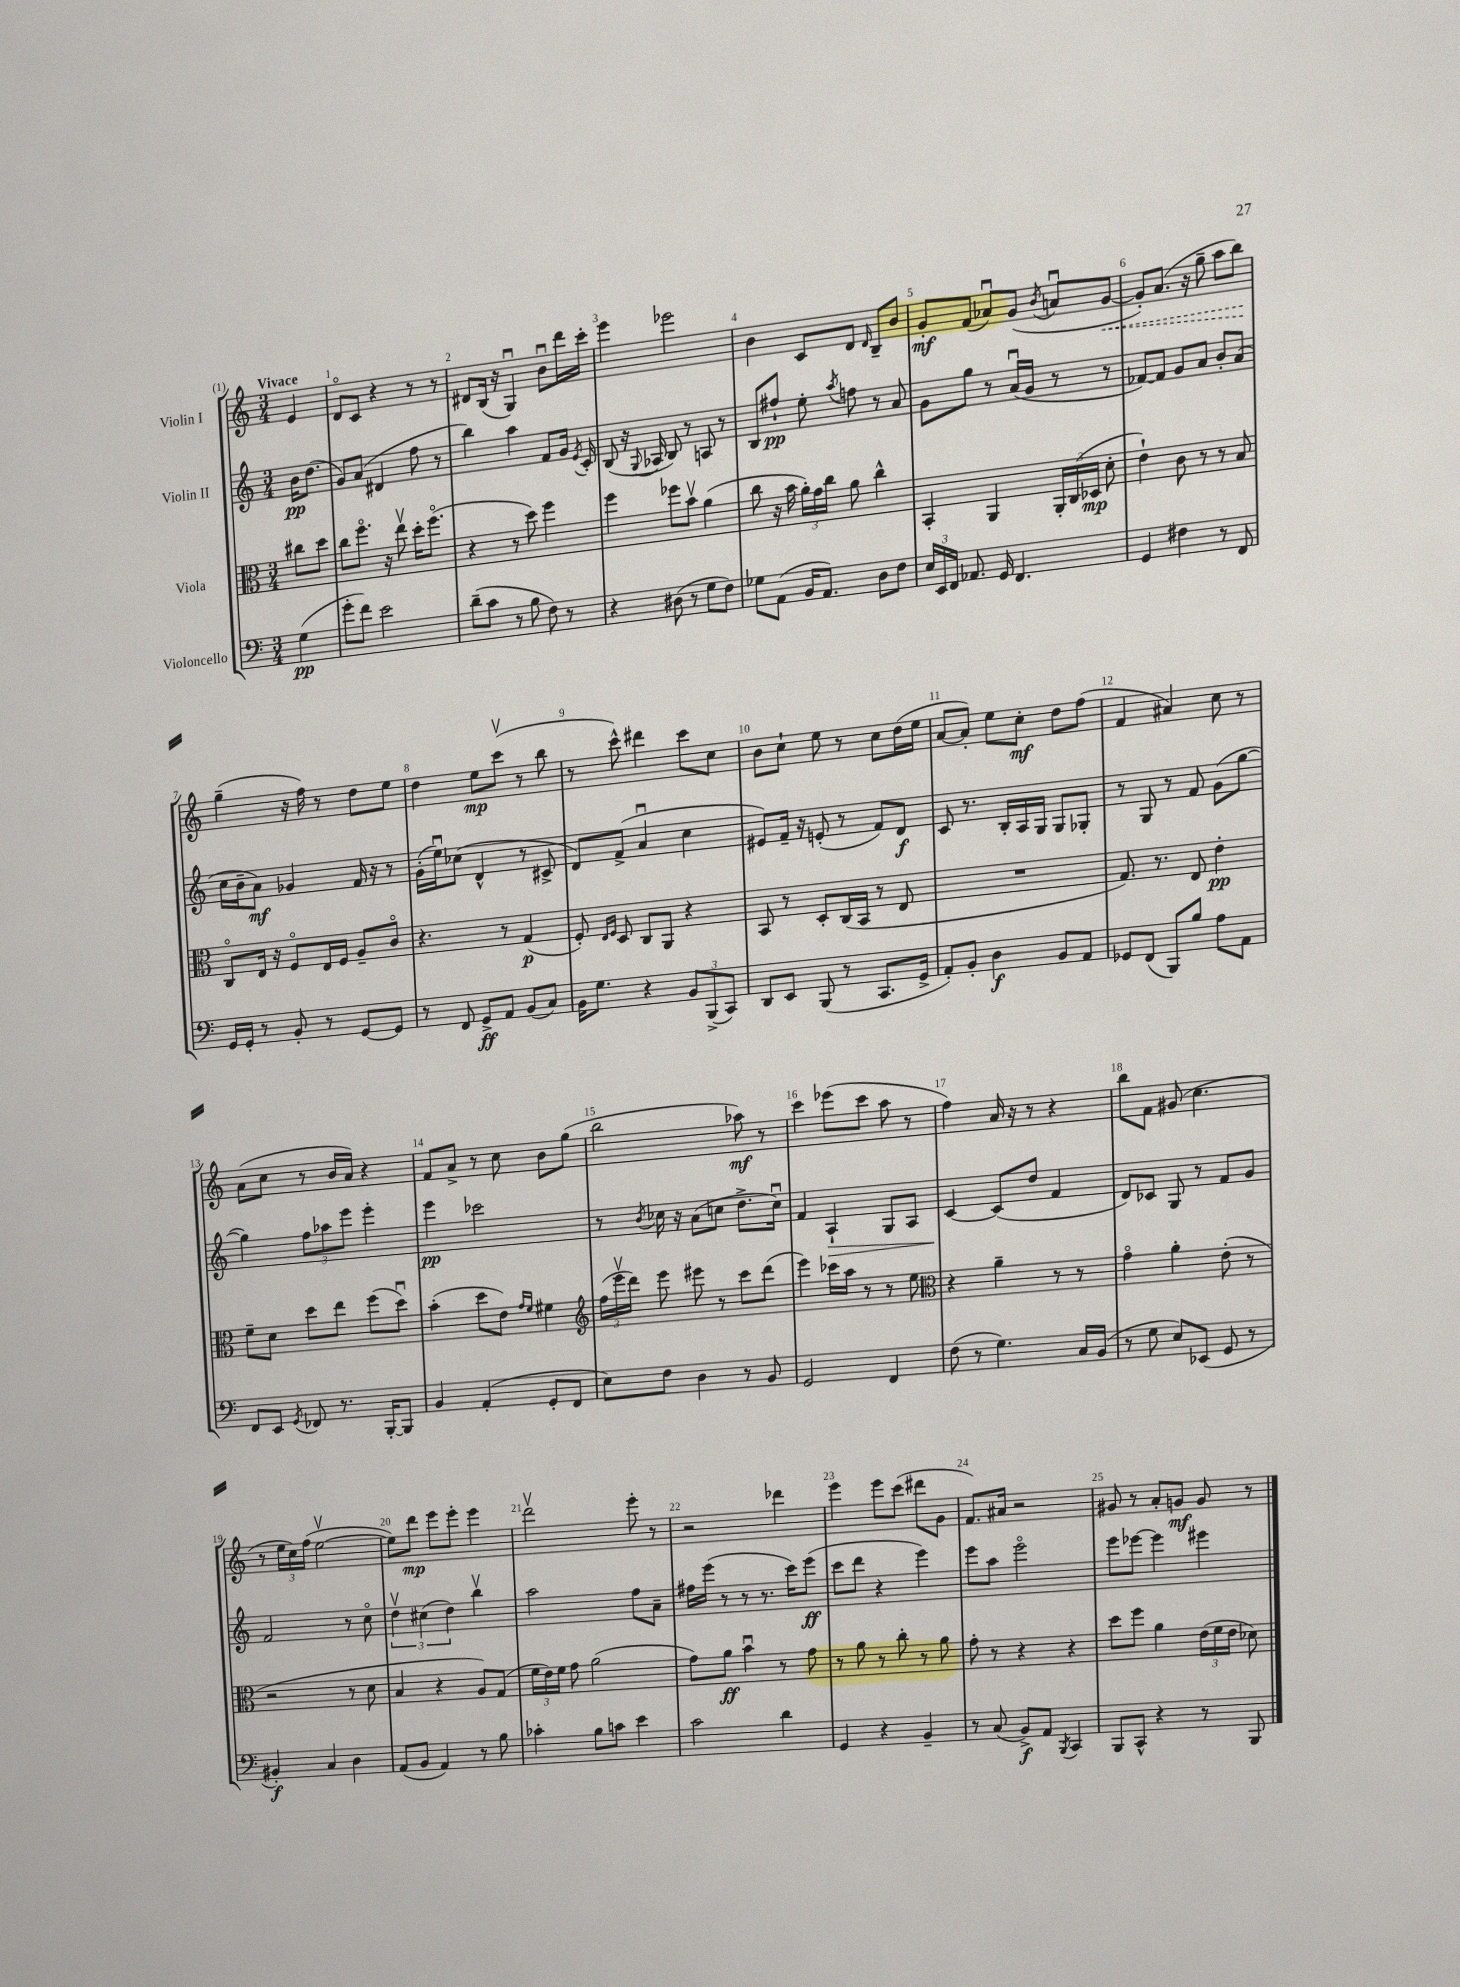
<<
\new StaffGroup <<
\new Staff = "s0" \with { instrumentName = "Violin I" } {
    \clef treble \key c \major \numericTimeSignature \time 3/4 \partial 4 \tempo "Vivace"
    \autoBeamOff e'4 |
    d'8[\flageolet c'8] r4 r8 r8 |
    dis'8[ b16]( r16 g4\downbow) b'8[\downbow d'''16 c'''16]-. |
    e'''4 ees'''2 |
    b'4 c'8[ d'8] \grace { d'16 } b8[-- b'8] |
    g'8[-.\mf f'8]( aes'8[\downbow) g'8]( \acciaccatura { b'8 } a'8[\downbow \once \override Hairpin.style = #'dashed-line g'8]~\< |
    g'8[-.) a'8.]( r16 g''8-- a''8[ b''8]\!) |
    g''4--( r16 f''16) r8 d''8[ e''8] |
    d''4 e''8[\mp c'''8]\upbow( r8 b''8 |
    r8 c'''8-^) dis'''4 c'''8[ c''8] |
    b'8[ c''8]-! e''8 r8 c''8[ d''16( e''16] |
    a'8[~ a'8]-.) e''8[ c''8]-.\mf d''8[ f''8]( |
    f'4 ais'4) c''8 r8 |
    a'8[( c''8] r8 b'16[ a'16]) r4 |
    f'8[ a'8]-> r8 c''8 b'8[ g''8]( |
    b''2 aes''8\mf) r8 |
    c'''4 ees'''8[( c'''8] a''8 r8 |
    f''4) a'16 r16 r8 r4 |
    b''8[ f'8] gis'8( c''4. |
    r8 \tuplet 3/2 { e''16[ c''16) f''16]( } e''2~\upbow |
    e''8[) d'''8]\mp e'''8[ e'''8]-. e'''4 |
    d'''2\upbow e'''8-. r8 |
    r2 des'''4 |
    e'''4 e'''8[ c'''8]( dis'''8[ g'8] |
    f'8.[) ais'16] r2 |
    gis'8 r8 a'8[-. g'8]\mf g'8 r8 \bar "|." |
}
\new Staff = "s1" \with { instrumentName = "Violin II" } {
    \clef treble \key c \major \numericTimeSignature \time 3/4 \partial 4
    \autoBeamOff b'16[\pp d''8.]( |
    g'8[) a'8]( dis'4 f''8 r8 |
    b''4) a''4 f'8[ g'16] \acciaccatura { e'8 } c'16-. |
    b8( r16 \appoggiatura { g8 } aes16 b8) r8 a8 r8 |
    b8[ fis''8]-!\pp e''8-. \acciaccatura { a''8 } f''8 r8 a'8 |
    g'8[ g''8] r8 a'16[\downbow( g'16] r8 r8 |
    fes'8[~) fes'8] g'8[ a'8] b'8[-. a'8]( |
    c''16[ b'16-- a'8]\mf) ges'4 f'16 r16 r8 |
    g'16[-.( e''16\downbow) ces''8]( d'4-^ r8 cis'8-> |
    d'8[) f'8]->( a'4\downbow c''4 |
    eis'8[) f'16]-- r16 e'8-.( r8 f'8[) d'8]\f |
    c'8 r8. b16[-. a16 g16] g8[ ges8]-. |
    r8 g8 r8 f'8 g'8[( g''8]~ |
    g''4) \tuplet 3/2 { f''8[ aes''8 e'''8] } e'''4-. |
    e'''4\pp ces'''2 |
    r8 \acciaccatura { b'8 } ces''16 r16 a'8[( c''8] d''8.[-> c''16]\downbow) |
    f'4 a4-!\> g8[ a8] |
    c'4~\! c'8[( d''8] f'4 |
    d'8[) ces'8] g8 r8 f'8[ g'8] |
    f'2 r8 c''8\flageolet |
    \tuplet 3/2 { d''4\upbow cis''4( d''4) } b''4\upbow |
    a''2 f''8[ a'8]-- |
    fis''16[ e'''16]( r8 r8 r8. c'''16[) e'''8]\ff( |
    c'''8[ d'''8] r4 e'''4) |
    e'''8[ a''8] e'''2\flageolet |
    e'''8[ ees'''8]~ ees'''4 eis'''4 \bar "|." |
}
\new Staff = "s2" \with { instrumentName = "Viola" } {
    \clef alto \key c \major \numericTimeSignature \time 3/4 \partial 4
    \autoBeamOff cis''8[ d''8] |
    c''8[ f''8.]\flageolet r16 e''8\upbow d''16[-. f''8.]\flageolet( |
    r4 r8 d''8) f''4 |
    f''4 fes''8[ b'8]\upbow a'4( |
    c''8 r16 b'16 \tuplet 3/2 { a'16[-.) g'16 c''16] } a'8 c''4-^ |
    b,4-. a,4 \tuplet 3/2 { a,16[-. c16( des16]\mp } d'8-. |
    e'4-!) c'8 r8 r8 b8 |
    c8[\flageolet e16] r16 f8[\flageolet e16 f16] a8[-- c'8]\flageolet |
    r4. r8 g4\p( |
    f8-.) \grace { e16[ f16] } d8 c8[ a,8] r4 |
    b,8 r8 d8[-. c16( b,16] r8 e8 |
    R2. |
    g8.) r8. e8 e'4-.\pp |
    f'8[-- d'8] d''8[ e''8] f''8[( d''8]\downbow) |
    b'4-.( d''8[ e'8]) \grace { g'16[ f'16] } fis'4 |
    \clef treble \tuplet 3/2 { f''16[( e'''16\upbow d'''16]) } e'''8 eis'''8 r8 c'''8[ d'''8]( |
    e'''4) ces'''16[ a''16] r8 r8 e''8 |
    \clef alto r4 a'4-- r8 r8 |
    g'4\flageolet a'4-. e'8-.( r8 |
    r2 r8 d'8 |
    b4 r4 a8[) g8]( |
    \tuplet 3/2 { f'16[ e'16) f'16] } g'8 a'2( |
    g'8[) a'8]\ff b'4\downbow r8 g'8 |
    r8 a'8 r8 c''8-. r8 a'8 |
    g'8-. r8 r4 r4 |
    d''8[ f''8] a'4 \tuplet 3/2 { e'16[( f'16 e'16] } des'8) \bar "|." |
}
\new Staff = "s3" \with { instrumentName = "Violoncello" } {
    \clef bass \key c \major \numericTimeSignature \time 3/4 \partial 4
    \autoBeamOff g4\pp( |
    g'8[-. f'8]) e'2 |
    d'8[--( c'8] r8 b8 f8) r8 |
    r4 dis8( r8 g8[ f8]) |
    ges8[ a,8]( b,16[ a,8.]) d8[ f8] |
    \tuplet 3/2 { e16[ e,16 f,16] } aes,8. g,16 f,4. |
    g,4 fis4 r8 f,8 |
    g,16[ g,16]-. r8 b,8-. r8 g,8[~ g,8] |
    r8 f,8 g,8[->\ff a,8] b,8[( c8]) |
    b,16[ g8.] r4 \tuplet 3/2 { b,8[ b,,8->( c,8]) } |
    d,8[ e,8] b,,8( r8 c,8.[ g,16]-> |
    a,8[-.) b,8]-. d4\f b,8[ a,8] |
    ges,8[ f,8]( b,,8[) b8] a8[ a,8] |
    f,8[ e,8] \acciaccatura { g,8 } fes,8 r8. b,,16[~-. b,,8] |
    b,4 a,4-.( g,8[-. f,8] |
    e8[) f8] d4 r8 b,8 |
    g,2 f,4 |
    f8( r8 g4.) c16[ b,16]( |
    r8 g8 e8[) ees,8]( g,8 r8 |
    bis,4-.\f) c4 d4 |
    a,8[( b,8] a,4) r8 b8 |
    ces'4-. b8[ c'8] e'4 |
    c'2 d'4 |
    g,4 r4 b,4-- |
    r8 c8( b,8[->\f) a,8] \acciaccatura { b,,8 } c,4 |
    b,,8[ c,8]-^ r4 r8 b,,8 \bar "|." |
}
>>
>>
\layout { \context { \Score \override BarNumber.break-visibility = ##(#f #t #t) barNumberVisibility = #all-bar-numbers-visible } }
